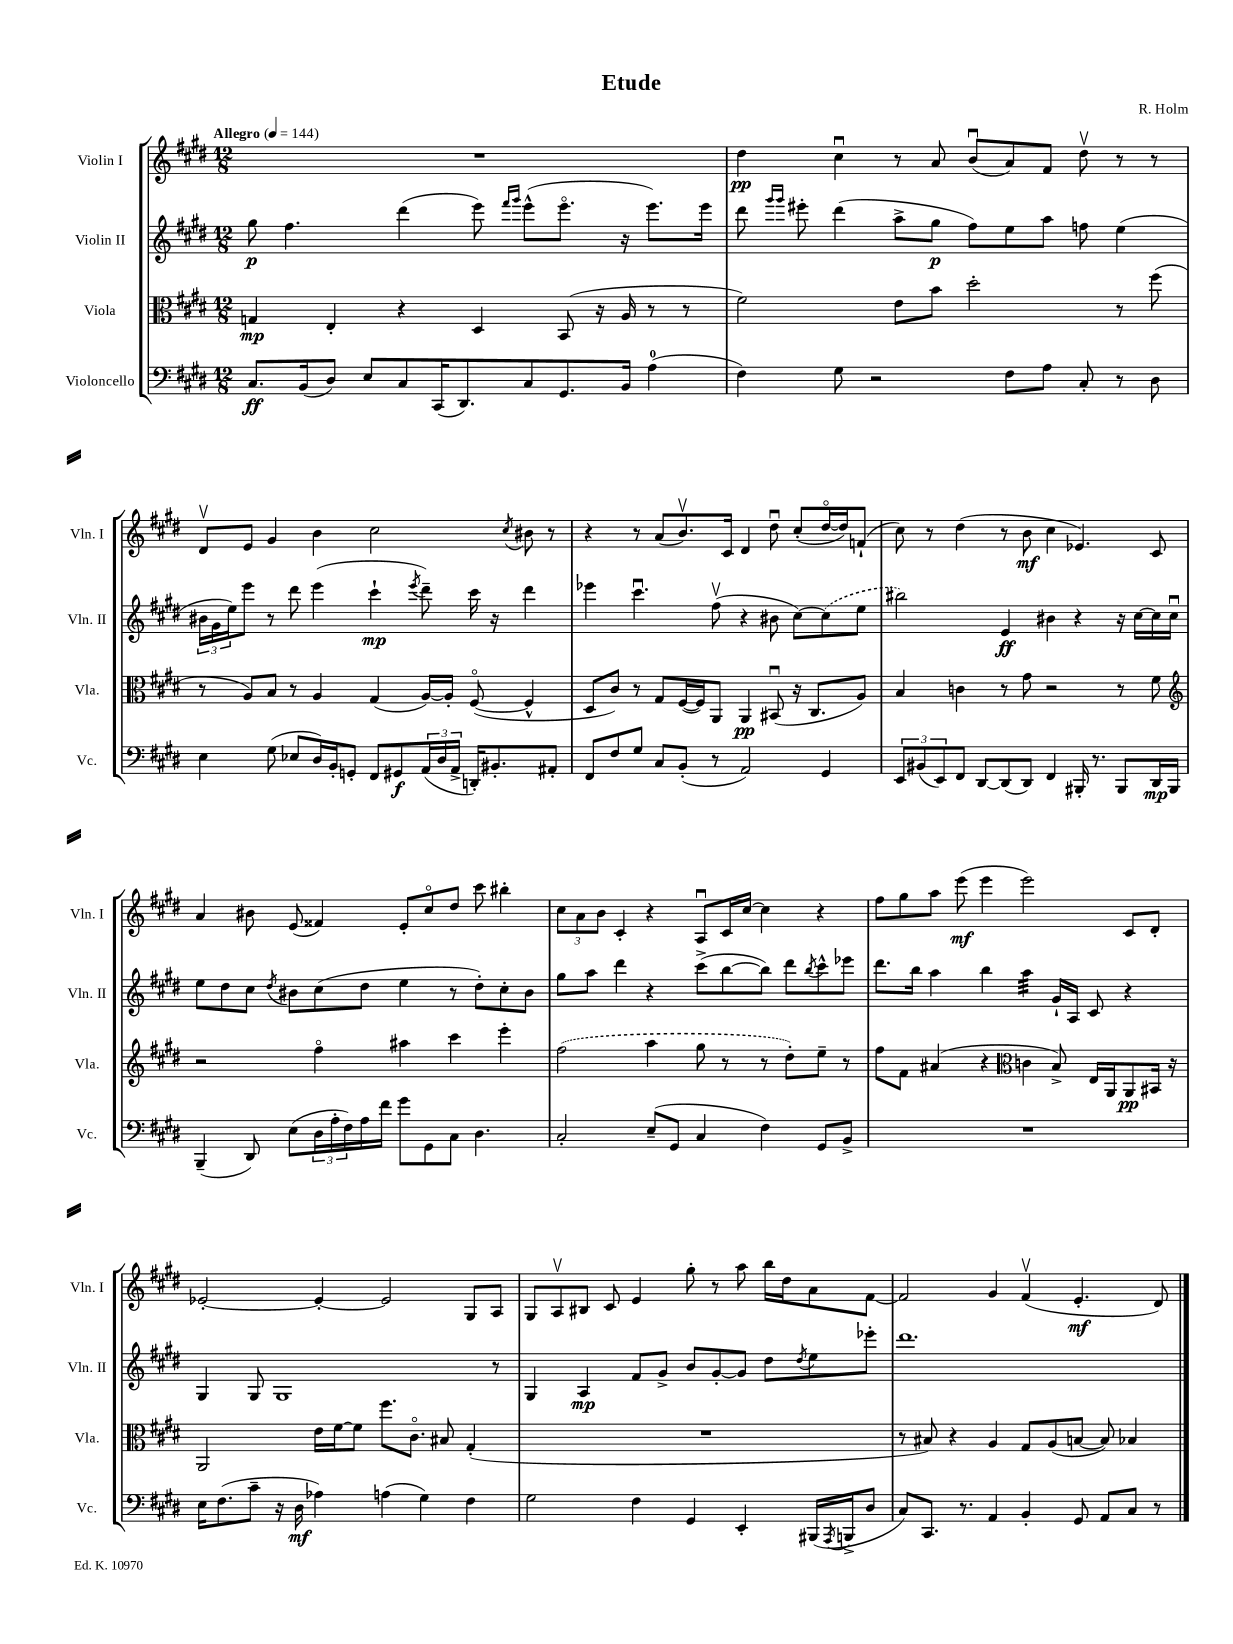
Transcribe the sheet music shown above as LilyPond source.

\header { title = "Etude" composer = "R. Holm" }
<<
\new StaffGroup <<
\new Staff = "s0" \with { instrumentName = "Violin I" shortInstrumentName = "Vln. I" } {
    \clef treble \key e \major \numericTimeSignature \time 12/8 \tempo "Allegro" 4 = 144
    R1. |
    dis''4\pp cis''4\downbow r8 a'8 b'8\downbow( a'8) fis'8 dis''8\upbow r8 r8 |
    dis'8\upbow e'8 gis'4 b'4 cis''2 \acciaccatura { cis''8 } bis'8 r8 |
    r4 r8 a'8( b'8.\upbow) cis'16 dis'4 dis''8\downbow cis''8-.( dis''16~\flageolet dis''16) f'8-!( |
    cis''8) r8 dis''4( r8 b'8\mf cis''4 ees'4.) cis'8 |
    a'4 bis'8 e'8( fisis'4) e'8-. cis''8\flageolet dis''8 cis'''8 bis''4-. |
    \tuplet 3/2 { cis''8 a'8 b'8 } cis'4-. r4 a8\downbow cis'16 cis''16~ cis''4 r4 |
    fis''8 gis''8 a''8 e'''8\mf( e'''4 e'''2) cis'8 dis'8-. |
    ees'2~-. ees'4~-. ees'2 gis8 a8 |
    gis8 a8\upbow bis8 cis'8 e'4 gis''8-. r8 a''8 b''16 dis''16 a'8 fis'8~ |
    fis'2 gis'4 fis'4\upbow( e'4.-.\mf dis'8) \bar "|." |
}
\new Staff = "s1" \with { instrumentName = "Violin II" shortInstrumentName = "Vln. II" } {
    \clef treble \key e \major \numericTimeSignature \time 12/8
    gis''8\p fis''4. dis'''4( e'''8) \grace { fis'''16 gis'''16 } e'''8-^( e'''8.\flageolet r16 e'''8.) e'''16 |
    dis'''8 \grace { gis'''16 gis'''16 } eis'''8-. dis'''4( a''8-> gis''8\p fis''8) e''8 a''8 f''8 e''4( |
    \tuplet 3/2 { bis'16 gis'16 e''16) } e'''8 r8 dis'''8 e'''4( cis'''4-!\mp \acciaccatura { e'''8 } dis'''8--) cis'''16 r16 dis'''4 |
    ees'''4 cis'''4.\downbow fis''8\upbow( r4 bis'8 cis''8~) \once \slurDashed cis''8( e''8 |
    bis''2) e'4\ff bis'4 r4 r16 cis''16~ cis''16 cis''16\downbow |
    e''8 dis''8 cis''8 \acciaccatura { dis''8 } bis'8 cis''8( dis''8 e''4 r8 dis''8-.) cis''8-. bis'8 |
    gis''8 a''8 dis'''4 r4 cis'''8->( b''8~ b''8) dis'''8 \acciaccatura { b''8 } cis'''8-^ ees'''8 |
    dis'''8. b''16 a''4 b''4 a''4:32 gis'16-! a16 cis'8 r4 |
    gis4 gis8 gis1 r8 |
    gis4 a4\mp fis'8 gis'8-> b'8 gis'8~-. gis'8 dis''8 \acciaccatura { dis''8 } e''8 ees'''8-. |
    dis'''1. \bar "|." |
}
\new Staff = "s2" \with { instrumentName = "Viola" shortInstrumentName = "Vla." } {
    \clef alto \key e \major \numericTimeSignature \time 12/8
    g4\mp e4-. r4 dis4 b,8( r16 a16 r8 r8 |
    fis'2) e'8 b'8 dis''2-. r8 fis''8( |
    r8 a8) b8 r8 a4 gis4( a16~) a16-. fis8~\flageolet( fis4-^ |
    dis8 cis'8) r8 gis8 fis16~( fis16) a,8 a,4\pp bis,8\downbow( r16 cis8. a8) |
    b4 c'4 r8 gis'8 r2 r8 fis'8 |
    \clef treble r2 fis''4\flageolet ais''4 cis'''4 e'''4-. |
    \once \slurDashed fis''2( a''4 gis''8 r8 r8 dis''8-.) e''8-- r8 |
    fis''8 fis'8 ais'4( r4 \clef alto c'4 b8->) e16 a,16 a,8\pp bis,16 r16 |
    a,2 e'16 fis'16~ fis'8 fis''8. cis'8.\flageolet bis8 gis4-.( |
    R1. |
    r8 bis8) r4 a4 gis8 a8( b8~ b8) bes4 \bar "|." |
}
\new Staff = "s3" \with { instrumentName = "Violoncello" shortInstrumentName = "Vc." } {
    \clef bass \key e \major \numericTimeSignature \time 12/8
    cis8.\ff b,16( dis8) e8 cis8 cis,16( dis,8.) cis8 gis,8. b,16 a4-0( |
    fis4) gis8 r2 fis8 a8 cis8-. r8 dis8 |
    e4 gis8( ees8 dis16) b,16-. g,8-. fis,8 gis,8\f \tuplet 3/2 { a,16( dis16 a,16-> } d,16-.) bis,8.-. ais,8-. |
    fis,8 fis8 gis8 cis8 b,8-.( r8 a,2) gis,4 |
    \tuplet 3/2 { e,8 bis,8( e,8) } fis,8 dis,8~ dis,8( dis,8) fis,4 bis,,16-. r8. bis,,8 dis,16\mp bis,,16 |
    b,,4--( dis,8) e8( \tuplet 3/2 { dis16 a16-. fis16) } a16 fis'16 gis'8 gis,8 cis8 dis4. |
    cis2-. e8--( gis,8 cis4 fis4) gis,8 b,8-> |
    R1. |
    e16 fis8.( cis'8-- r16 dis16\mf aes4) a4( gis4) fis4 |
    gis2 fis4 gis,4 e,4-. bis,,16( \acciaccatura { a,,8 } b,,16-> dis8 |
    cis8) cis,8. r8. a,4 b,4-. gis,8 a,8 cis8 r8 \bar "|." |
}
>>
>>
\layout { \context { \Score \remove "Bar_number_engraver" } }
